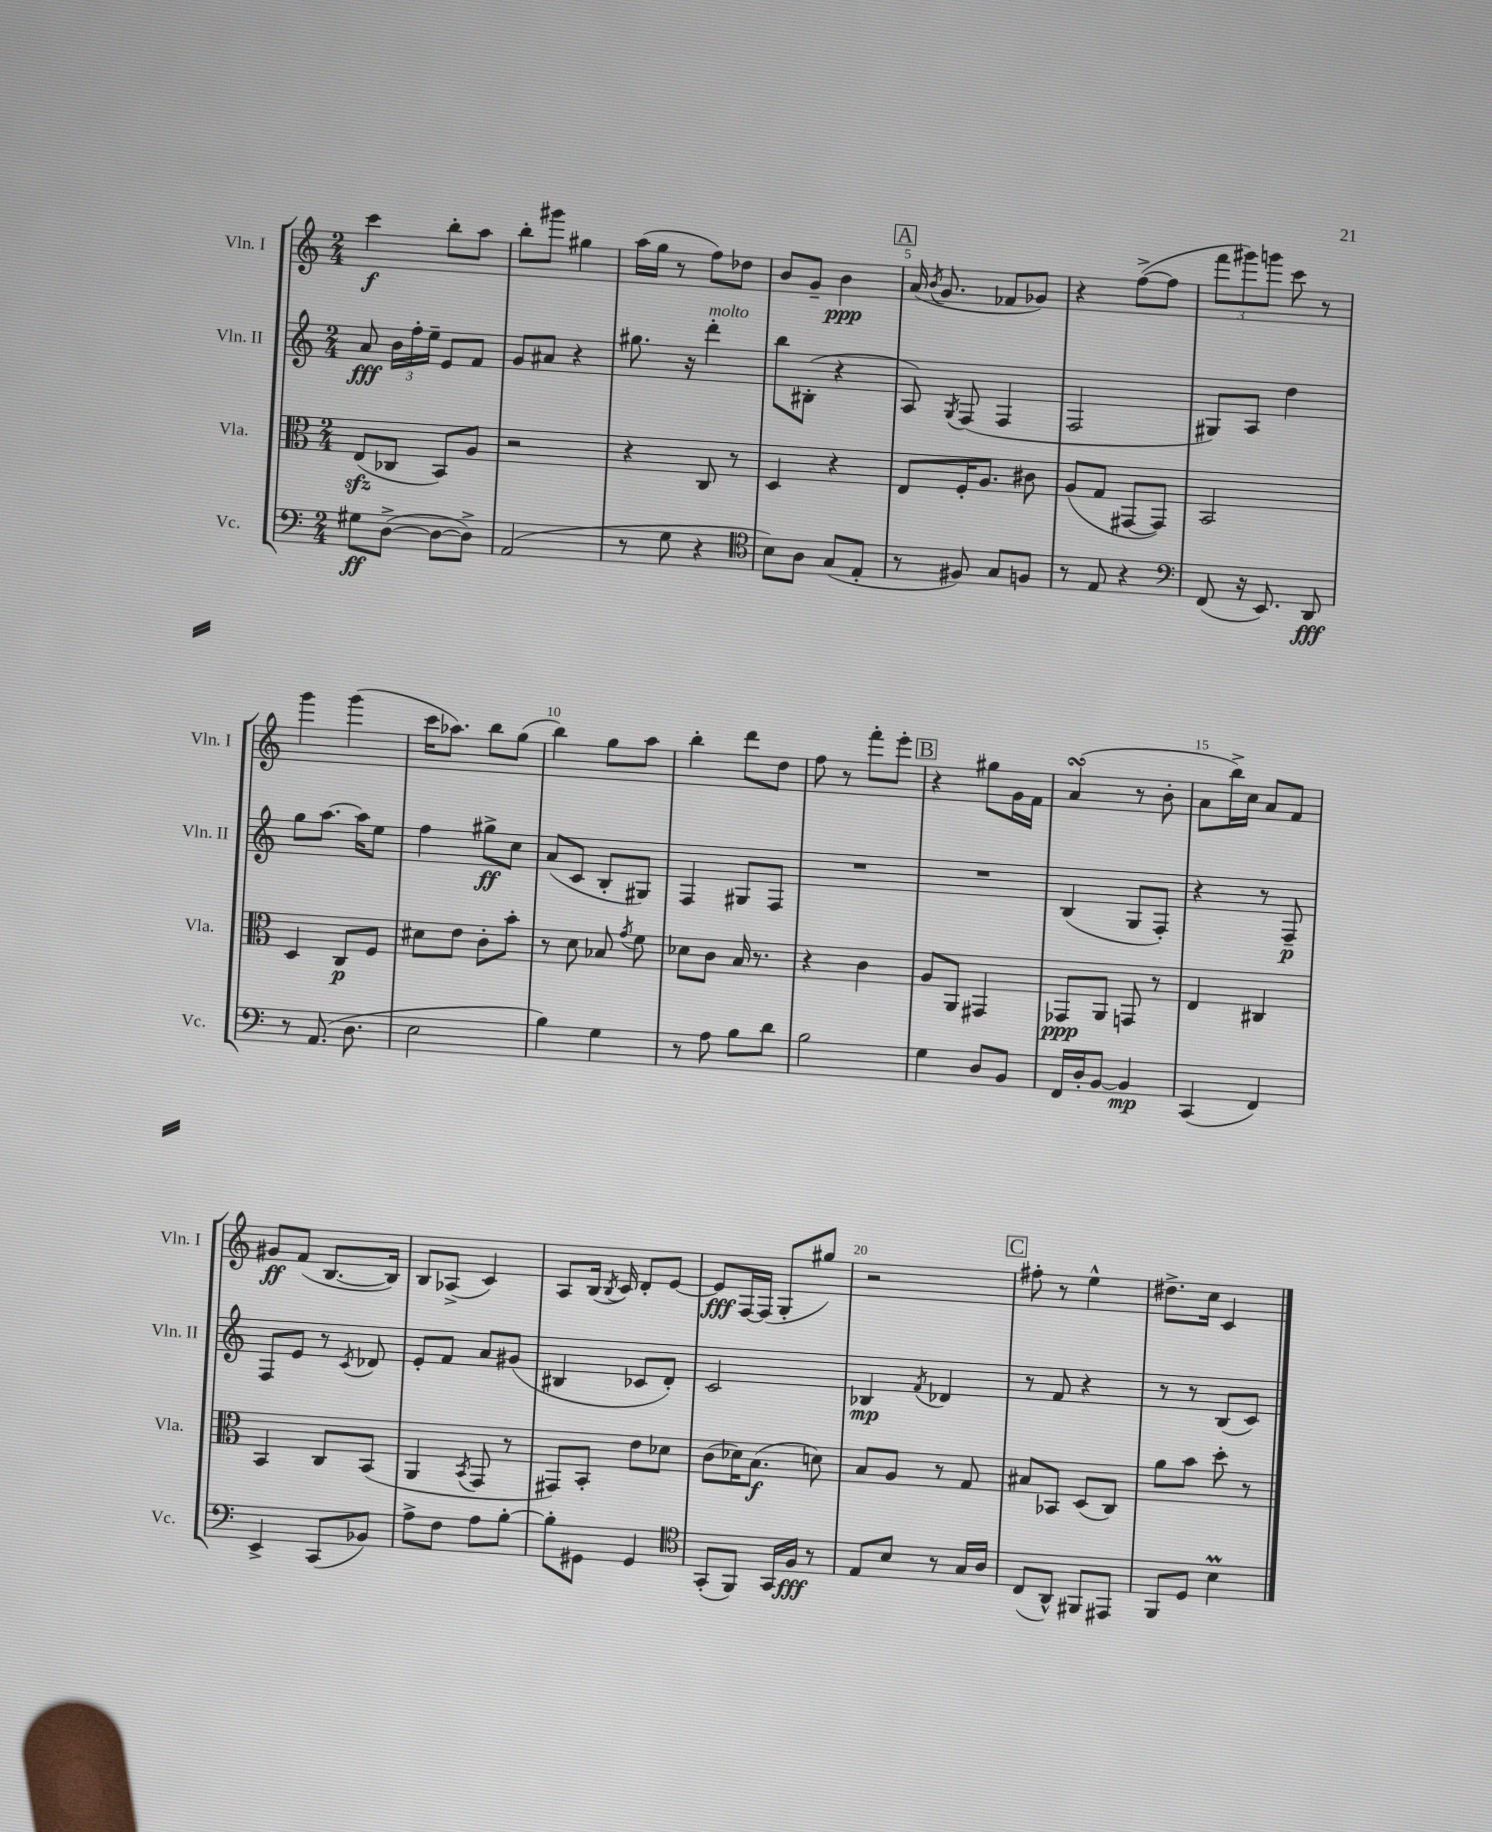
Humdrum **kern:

**kern	**dynam	**kern	**dynam	**kern	**dynam	**kern	**dynam
*part4	*part4	*part3	*part3	*part2	*part2	*part1	*part1
*staff4	*staff4	*staff3	*staff3	*staff2	*staff2	*staff1	*staff1
*I"Vc.	*	*I"Vla.	*	*I"Vln. II	*	*I"Vln. I	*
*I'Vc.	*	*I'Vla.	*	*I'Vln. II	*	*I'Vln. I	*
*clefF4	*	*clefC3	*	*clefG2	*	*clefG2	*
*k[]	*	*k[]	*	*k[]	*	*k[]	*
*M2/4	*	*M2/4	*	*M2/4	*	*M2/4	*
=1	=1	=1	=1	=1	=1	=1	=1
8G#X\L	ff	(8Ezz/L	.	8a/	fff	4ccc\	f
([8D^\J	.	8C-X/J	.	24b\LL	.	.	.
.	.	.	.	24ff'\	.	.	.
.	.	.	.	24ee~\JJ	.	.	.
8D\L_	.	8BB/L)	.	8e/L	.	8bb'\L	.
8D^\J])	.	8A/J	.	8f/J	.	8aa\J	.
=2	=2	=2	=2	=2	=2	=2	=2
(2AA/	.	2r	.	8g/L	.	8bb'\L	.
.	.	.	.	8a#X/J	.	8ggg#X\J	.
.	.	.	.	4r	.	4gg#X\	.
=3	=3	=3	=3	=3	=3	=3	=3
8r	.	4r	.	8.gg#X\	.	(16aa\LL	.
.	.	.	.	.	.	16gg\JJ	.
8G\	.	.	.	.	.	8r	.
.	.	.	.	16r	.	.	.
!	!	!	!	!LO:TX:a:i:t=molto	!	!	!
4r	.	8C/	.	4ddd'\	.	8ff\L)	.
.	.	8r	.	.	.	8dd-X\J	.
=4	=4	=4	=4	=4	=4	=4	=4
*clefC4	*	*	*	*	*	*	*
8B\L)	.	4D/	.	8bb\L	.	8b/L	.
8A\J	.	.	.	(8B#X'\J	.	8g~/J	.
(8G/L	.	4r	.	4r	.	4b\	ppp
8E'/J	.	.	.	.	.	.	.
!!LO:REH:place=s1:t=A
=5	=5	=5	=5	=5	=5	=5	=5
8r	.	8E/L	.	8A/)	.	(16a/	.
.	.	.	.	.	.	8qb/	.
.	.	.	.	.	.	8.g/	.
.	.	.	.	8qG/	.	.	.
8F#X/)	.	16F'/K	.	(8F/	.	.	.
.	.	8.A/J	.	.	.	.	.
8G/L	.	.	.	4F/	.	8f-X/L	.
8Fn/J	.	8c#X\	.	.	.	8g-X/J)	.
=6	=6	=6	=6	=6	=6	=6	=6
8r	.	(8A/L	.	2F/	.	4r	.
8E/	.	8G/J	.	.	.	.	.
4r	.	[8GG#X/L	.	.	.	([8ff^\L	.
.	.	8GG#/J])	.	.	.	8ff\J]	.
=7	=7	=7	=7	=7	=7	=7	=7
*clefF4	*	*	*	*	*	*	*
(8FF/	.	2BB/	.	8G#X/L)	.	12fff\L	.
.	.	.	.	.	.	12ggg#X\)	.
16r	.	.	.	8A/J	.	.	.
.	.	.	.	.	.	12gggn\J	.
8.EE/)	.	.	.	.	.	.	.
.	.	.	.	4dd\	.	8ccc\	.
8DD/	fff	.	.	.	.	8r	.
!!LO:LB:g=z
=8	=8	=8	=8	=8	=8	=8	=8
8r	.	4D/	.	8gg\L	.	4ggg\	.
(8.AA/	.	.	.	[8.aa\J	.	.	.
.	.	8C/L	p	.	.	(4ggg\	.
8.D\	.	.	.	16aa\KL]	.	.	.
.	.	8F/J	.	8ee\J	.	.	.
=9	=9	=9	=9	=9	=9	=9	=9
2E\	.	8d#X\L	.	4ff\	.	16ccc\KL	.
.	.	.	.	.	.	8.aa-X\J)	.
.	.	8e\J	.	.	.	.	.
.	.	8c'\L	.	8gg#X^\L	ff	8bb\L	.
.	.	8b'\J	.	8cc\J	.	(8gg\J	.
=10	=10	=10	=10	=10	=10	=10	=10
4B\)	.	8r	.	(8a/L	.	4bb\)	.
.	.	8d\	.	8c/J	.	.	.
4G\	.	8B-X/	.	8B'/L	.	8gg\L	.
.	.	8qg/	.	.	.	.	.
.	.	8f\	.	8G#X/J)	.	8aa\J	.
=11	=11	=11	=11	=11	=11	=11	=11
8r	.	8d-X\L	.	4F/	.	4bb'\	.
8A\	.	8c\J	.	.	.	.	.
8B\L	.	16B/	.	8G#X/L	.	8ddd\L	.
.	.	8.r	.	.	.	.	.
8d\J	.	.	.	8F/J	.	8dd\J	.
=12	=12	=12	=12	=12	=12	=12	=12
2B\	.	4r	.	2r	.	8ff\	.
.	.	.	.	.	.	8r	.
.	.	4c\	.	.	.	8fff'\L	.
.	.	.	.	.	.	8eee'\J	.
!!LO:REH:place=s1:t=B
=13	=13	=13	=13	=13	=13	=13	=13
4G\	.	8A/L	.	2r	.	4r	.
.	.	8AA/J	.	.	.	.	.
8D/L	.	4GG#X/	.	.	.	8gg#X\L	.
8BB/J	.	.	.	.	.	16g\L	.
.	.	.	.	.	.	16f\JJ	.
=14	=14	=14	=14	=14	=14	=14	=14
16FF/LL	.	8GG-X/L	ppp	(4B/	.	(4asSSS/	.
16D'/J	.	.	.	.	.	.	.
[8BB/J	.	8AA/J	.	.	.	.	.
4BB/]	mp	8GGn/	.	8G/L	.	8r	.
.	.	8r	.	8F'/J)	.	8b'\	.
=15	=15	=15	=15	=15	=15	=15	=15
(4CC/	.	4E/	.	4r	.	8a\L	.
.	.	.	.	.	.	16bb^\L)	.
.	.	.	.	.	.	16cc\JJ	.
4FF/)	.	4C#X/	.	8r	.	8a/L	.
.	.	.	.	8F~/	p	8f/J	.
!!LO:LB:g=z
=16	=16	=16	=16	=16	=16	=16	=16
4EE^/	.	4BB/	.	8F/L	.	8g#X/L	ff
.	.	.	.	8e/J	.	(8f/J	.
(8CC/L	.	8C/L	.	8r	.	[8.B/L	.
.	.	.	.	8qc/	.	.	.
8BB-X/J)	.	(8BB/J	.	8d-X/	.	.	.
.	.	.	.	.	.	16B/Jk])	.
=17	=17	=17	=17	=17	=17	=17	=17
8A^\L	.	4AA/	.	8e'/L	.	8B/L	.
8F\J	.	.	.	8f/J	.	(8A-X^/J	.
.	.	8qBB/	.	.	.	.	.
8A\L	.	8GG/	.	8a/L	.	4c/)	.
[8B'\J	.	8r	.	(8g#X/J	.	.	.
=18	=18	=18	=18	=18	=18	=18	=18
8B'\L]	.	8GG#X/L)	.	4B#X/	.	8A/L	.
8GG#X\J	.	8BB'/J	.	.	.	(16B/Jk	.
.	.	.	.	.	.	8qB/	.
.	.	.	.	.	.	16c/)	.
4GG#/	.	8e\L	.	8c-X/L	.	8d'/L	.
.	.	8d-X\J	.	8d'/J)	.	[8e/J	.
=19	=19	=19	=19	=19	=19	=19	=19
*clefC4	*	*	*	*	*	*	*
(8GG'/L	.	(8c\L	.	2c/	.	8e/L]	fff
8FF/J)	.	16d-X\K)	.	.	.	[16F/L	.
.	.	(8.B\J	f	.	.	(16F/JJ]	.
16GG/LL	.	.	.	.	.	8G'/L	.
16F/JJ	fff	.	.	.	.	.	.
8r	.	8dn\)	.	.	.	8gg#X/J)	.
=20	=20	=20	=20	=20	=20	=20	=20
8E/L	.	8B/L	.	4B-X/	mp	2r	.
8B/J	.	8A/J	.	.	.	.	.
.	.	.	.	8qf/	.	.	.
8r	.	8r	.	4d-X/	.	.	.
16G/LL	.	8G/	.	.	.	.	.
16A/JJ	.	.	.	.	.	.	.
!!LO:REH:place=s1:t=C
=21	=21	=21	=21	=21	=21	=21	=21
(8C/L	.	8B#X/L	.	8r	.	8ff#X'\	.
8AA^^/J)	.	8BB-X/J	.	8f/	.	8r	.
8FF#X/L	.	(8D/L	.	4r	.	4ee^^\	.
8EE#X/J	.	8C/J)	.	.	.	.	.
=22	=22	=22	=22	=22	=22	=22	=22
8FF/L	.	8a\L	.	8r	.	8.dd#X^\L	.
8D/J	.	8b\J	.	8r	.	.	.
.	.	.	.	.	.	16cc\Jk	.
4Bm\	.	8dd'\	.	(8B/L	.	4c/	.
.	.	8r	.	8c/J)	.	.	.
==	==	==	==	==	==	==	==
*-	*-	*-	*-	*-	*-	*-	*-
